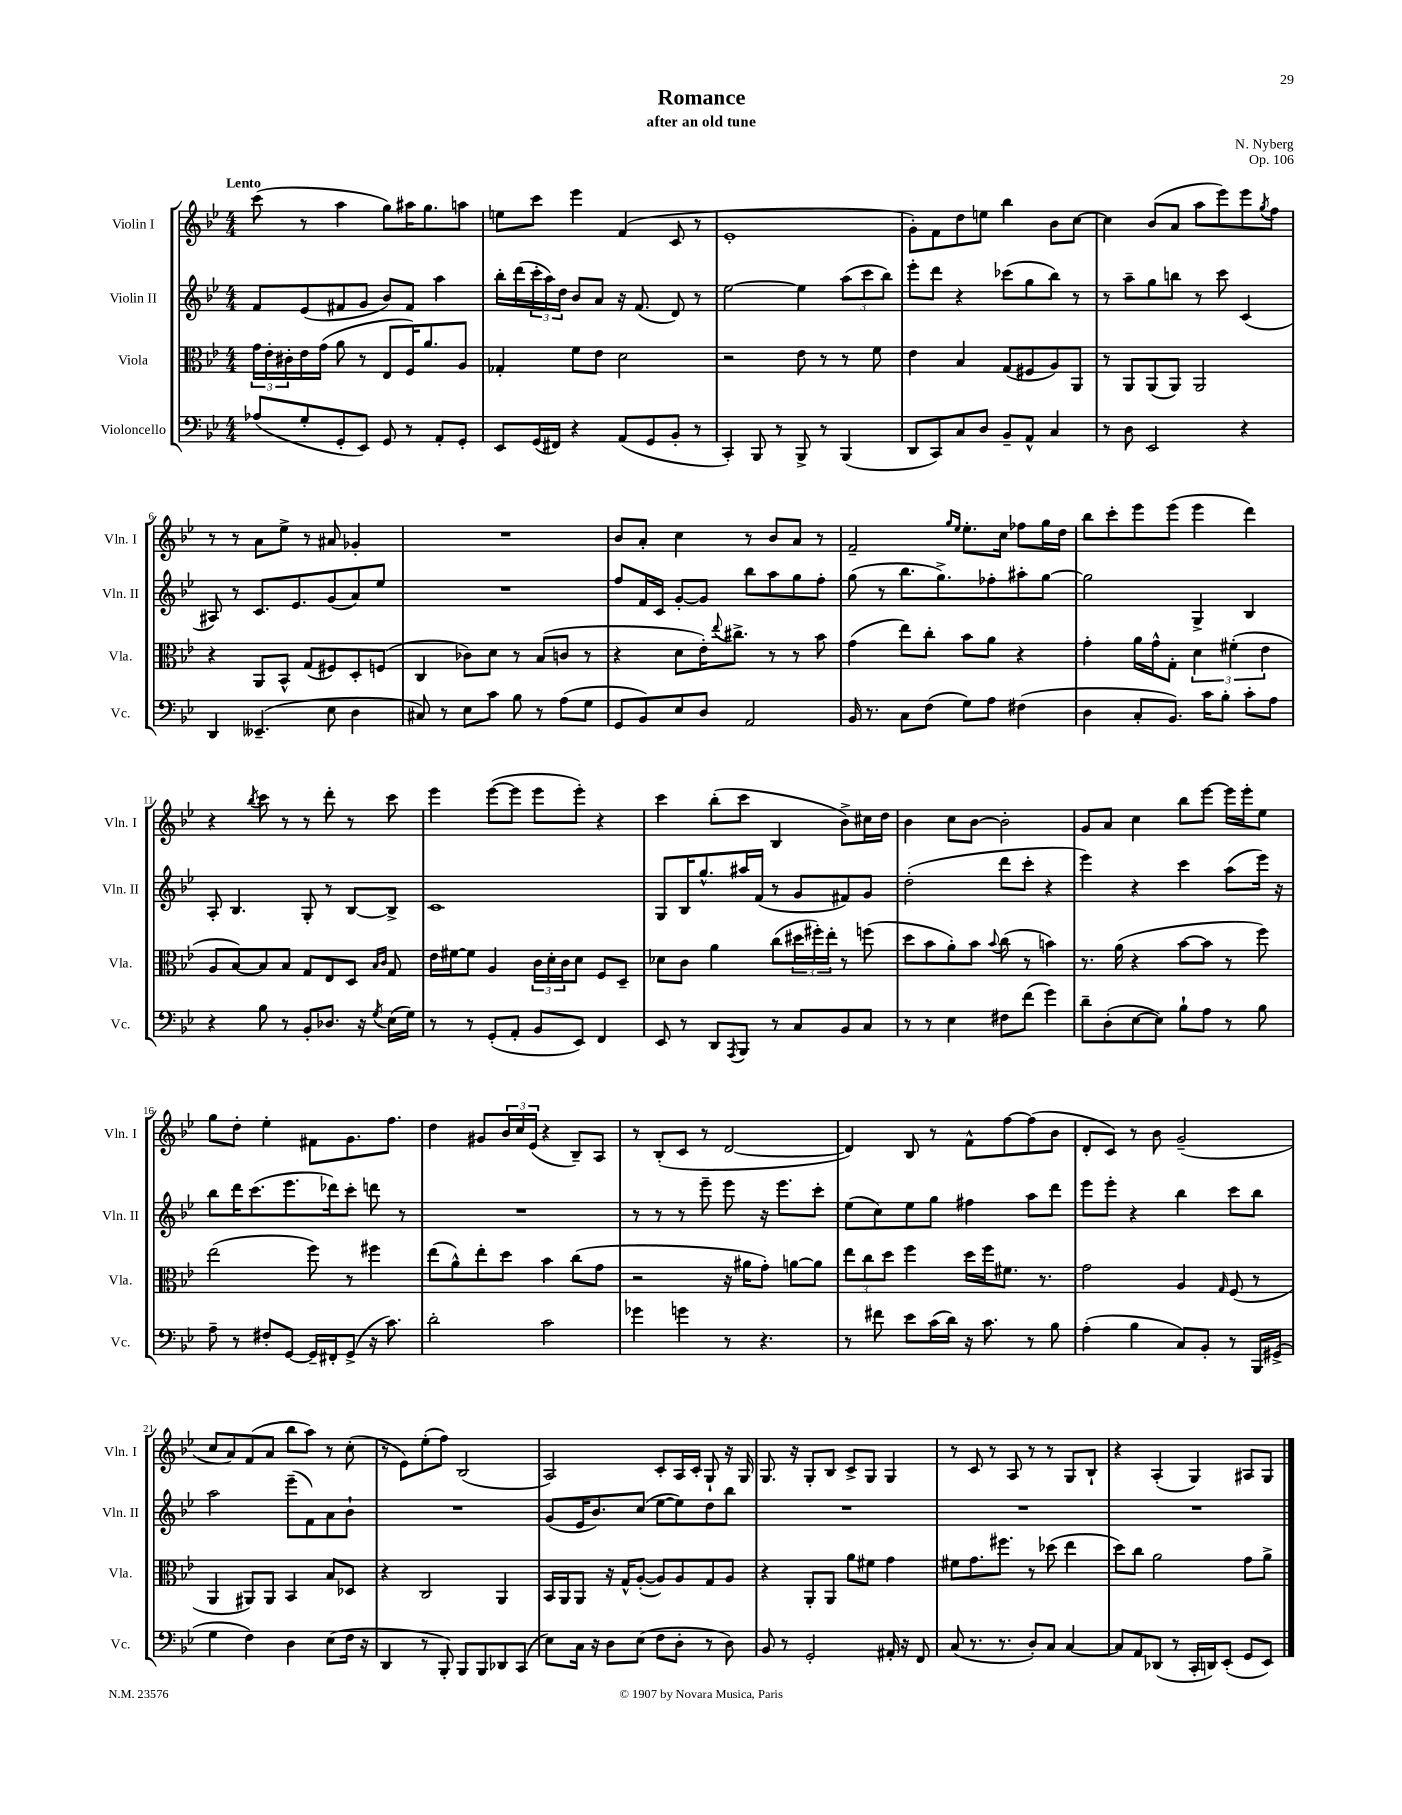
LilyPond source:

\header { title = "Romance" composer = "N. Nyberg" subtitle = "after an old tune" opus = "Op. 106" }
<<
\new StaffGroup <<
\new Staff = "s0" \with { instrumentName = "Violin I" shortInstrumentName = "Vln. I" } {
    \clef treble \key bes \major \numericTimeSignature \time 4/4 \tempo "Lento"
    c'''8( r8 a''4 g''8) ais''16 g''8. a''8 |
    e''8 c'''8 ees'''4 f'4( c'8 r8 |
    ees'1-. |
    g'8-.) f'8 d''8 e''8 bes''4 bes'8 c''8~ |
    c''4 bes'8( a'8 a''8 ees'''8) ees'''8 \acciaccatura { g''8 } f''8 |
    r8 r8 a'8 ees''8-> r8 ais'8 ges'4-. |
    R1 |
    bes'8 a'8-. c''4 r8 bes'8 a'8 r8 |
    f'2-- \grace { g''16 ees''16 } ees''8.-. c''16 fes''8 g''16 d''16 |
    bes''8 c'''8-. ees'''8 ees'''8( ees'''4 d'''4) |
    r4 \acciaccatura { bes''8 } c'''8 r8 r8 d'''8-. r8 c'''8 |
    ees'''4 ees'''8~( ees'''8 ees'''8 ees'''8-.) r4 |
    c'''4 bes''8-.( c'''8 bes4 bes'8->) cis''16 d''16 |
    bes'4 c''8 bes'8~ bes'2-. |
    g'8 a'8 c''4 bes''8 ees'''8~ ees'''16 ees'''16-. ees''8 |
    g''8 d''8-. ees''4-. fis'8 g'8. f''8. |
    d''4 gis'8 \tuplet 3/2 { bes'16 c''16 ees'16( } r4 bes8--) a8 |
    r8 bes8-.( c'8 r8 d'2~ |
    d'4) bes8 r8 f'8-^ f''8~ f''8( bes'8 |
    d'8-. c'8) r8 bes'8 g'2--( |
    c''8 a'8) f'8( a'8 bes''8 a''8) r8 c''8-.( |
    r8 ees'8) ees''8-.( f''8) bes2( |
    a2) c'8-. a16 c'16-. g8-! r16 g16 |
    g8. r16 g8-. bes8 c'8-> g8 g4 |
    r8 c'8 r8 a8 r8 r8 g8 bes8-! |
    r4 a4-.( g4) ais8 g8 \bar "|." |
}
\new Staff = "s1" \with { instrumentName = "Violin II" shortInstrumentName = "Vln. II" } {
    \clef treble \key bes \major \numericTimeSignature \time 4/4
    f'8 ees'8( fis'8 g'8 bes'8) fis'8 a''4 |
    bes''16-. d'''16( \tuplet 3/2 { c'''16-. a''16) d''16 } bes'8 a'8 r16 f'8.( d'8) r8 |
    ees''2~ ees''4 \tuplet 3/2 { a''8( c'''8 bes''8) } |
    ees'''8-. d'''8 r4 ces'''8( g''8 bes''8) r8 |
    r8 a''8-- g''8 b''8 r8 c'''8 c'4( |
    ais8) r8 c'8. ees'8. g'8( a'8) ees''8 |
    R1 |
    f''8 f'16 c'16 g'8~-. g'8 bes''8 a''8 g''8 f''8-. |
    g''8( r8 bes''8. g''8.->) fes''8-. ais''8-. g''8~ |
    g''2 g4-> bes4 |
    a8-. bes4. g8-. r8 bes8~ bes8-> |
    c'1 |
    g8 bes16 g''8.-^ ais''16 f'16( r8 g'8 fis'8) g'8 |
    d''2-.( d'''8 c'''8-. r4 |
    ees'''4) r4 c'''4 a''8( ees'''16) r16 |
    bes''8 d'''16 c'''8.( ees'''8. des'''16) c'''8-. d'''8 r8 |
    R1 |
    r8 r8 r8 ees'''8-- ees'''8 r16 ees'''8. c'''8-. |
    ees''8( c''8) ees''8 g''8 fis''4 a''8 d'''8 |
    ees'''8 ees'''8-. r4 bes''4 c'''8 bes''8 |
    a''2 ees'''8--( f'8) a'8 bes'8-! |
    R1 |
    g'8( ees'16 bes'8.) c''8( ees''8~ ees''8) d''8 bes''8 |
    R1 |
    R1 |
    R1 \bar "|." |
}
\new Staff = "s2" \with { instrumentName = "Viola" shortInstrumentName = "Vla." } {
    \clef alto \key bes \major \numericTimeSignature \time 4/4
    \tuplet 3/2 { g'16 ees'16-. cis'16-. } ees'16 g'16( a'8 r8 ees8 f16) a'8. a8 |
    ges4-. f'8 ees'8 d'2 |
    r2 ees'8 r8 r8 f'8 |
    ees'4 bes4 g8( fis8 a8) a,8 |
    r8 a,8 a,8( a,8) a,2 |
    r4 a,8 bes,8-^ g8( fis8) d8-. f8( |
    c4 ces'8) d'8 r8 bes8( c'8 r8 |
    r4 d'8 ees'16-.) \appoggiatura { ees''8 } cis''8.-> r8 r8 bes'8 |
    g'4( ees''8) c''8-. bes'8 a'8 r4 |
    g'4-. a'16 g'16-^ g8-. \tuplet 3/2 { d'4 fis'4-.( ees'4 } |
    a8 bes8~) bes8 bes8 g8 ees8 d8 \grace { bes16 c'16 } g8 |
    ees'16 fis'16~ fis'8 a4 \tuplet 3/2 { c'16 d'16-. c'16 } d'8 f8 d8-- |
    des'8 c'8 a'4 c''8( \tuplet 3/2 { dis''16 fis''16-.) ees''16-. } r8 f''8( |
    d''8 bes'8 a'8-.) bes'8 \appoggiatura { bes'8 } c''8( r8 b'4) |
    r8. a'16( r4 bes'8~ bes'8 r8 f''8) |
    ees''2( f''8) r8 fis''4 |
    ees''8( a'8-^) ees''8-. d''8 bes'4 c''8( g'8 |
    r2 r16 ais'16 g'8-.) a'8~ a'8 |
    \tuplet 3/2 { ees''8 c''8 d''8 } f''4 d''16 f''16 fis'8. r8. |
    g'2 a4 \grace { g16 } f8( r8 |
    a,4 ais,8) ais,8 bes,4 bes8 des8 |
    r4 c2 a,4 |
    bes,16 a,16 a,8 r16 g16-^ a8~-.( a8) a8 g8 a8 |
    r4 a,8-. a,8 a'8 fis'8 g'4 |
    fis'8 g'8. fis''8. r8 des''8( ees''4 |
    d''8) c''8 a'2 g'8 a'8-> \bar "|." |
}
\new Staff = "s3" \with { instrumentName = "Violoncello" shortInstrumentName = "Vc." } {
    \clef bass \key bes \major \numericTimeSignature \time 4/4
    aes8( g8-. g,8-. ees,8) g,8 r8 a,8-. g,8-. |
    ees,8 g,16( fis,16) r4 a,8( g,8 bes,8-. r8 |
    c,4-.) bes,,8 r8 bes,,8-> r8 bes,,4( |
    d,8 c,8) c8 d8 bes,8-- a,8-^ c4 |
    r8 d8 ees,2 r4 |
    d,4 eeses,4.--( ees8 d4 |
    cis8) r8 ees8 c'8 bes8 r8 a8( g8 |
    g,8 bes,8) ees8 d8 a,2 |
    bes,16 r8. c8 f8( g8) a8 fis4( |
    d4 c8-. bes,8.) c'16 bes8-. c'8-. a8 |
    r4 bes8 r8 bes,8-. des8. r16 \acciaccatura { g8 } ees16( g16) |
    r8 r8 g,8-.( a,8-. bes,8 ees,8) f,4 |
    ees,8 r8 d,8 \acciaccatura { a,,8 } bes,,8 r8 c8 bes,8 c8 |
    r8 r8 ees4 fis8 f'8( g'4) |
    d'8-- d8-.( ees8~ ees8) bes8-! a8 r8 bes8 |
    a8-- r8 fis8-. g,8~ g,16-- fis,16-. g,8->( r16 c'8.) |
    d'2-. c'2 |
    ges'4 g'4 r8 r4. |
    r8 fis'8 ees'8 c'16( d'16) r16 c'8. r8 bes8 |
    a4-.( bes4 c8) bes,8-. r8 bes,,16 gis,16->( |
    g4 f4) d4 ees8( f16 r16 |
    d,4 r8 bes,,8-.) bes,,8 bes,,8 des,8 c,8( |
    ees8) c16 r16 d8 ees8( f8 d8-. r8 d8) |
    bes,8 r8 g,2-. ais,16-. r16 f,8 |
    c8( r8. r8. d8-.) c8 c4~ |
    c8 a,8 des,8( r8 c,16-. d,16) ees,8-.( g,8 ees,8) \bar "|." |
}
>>
>>
